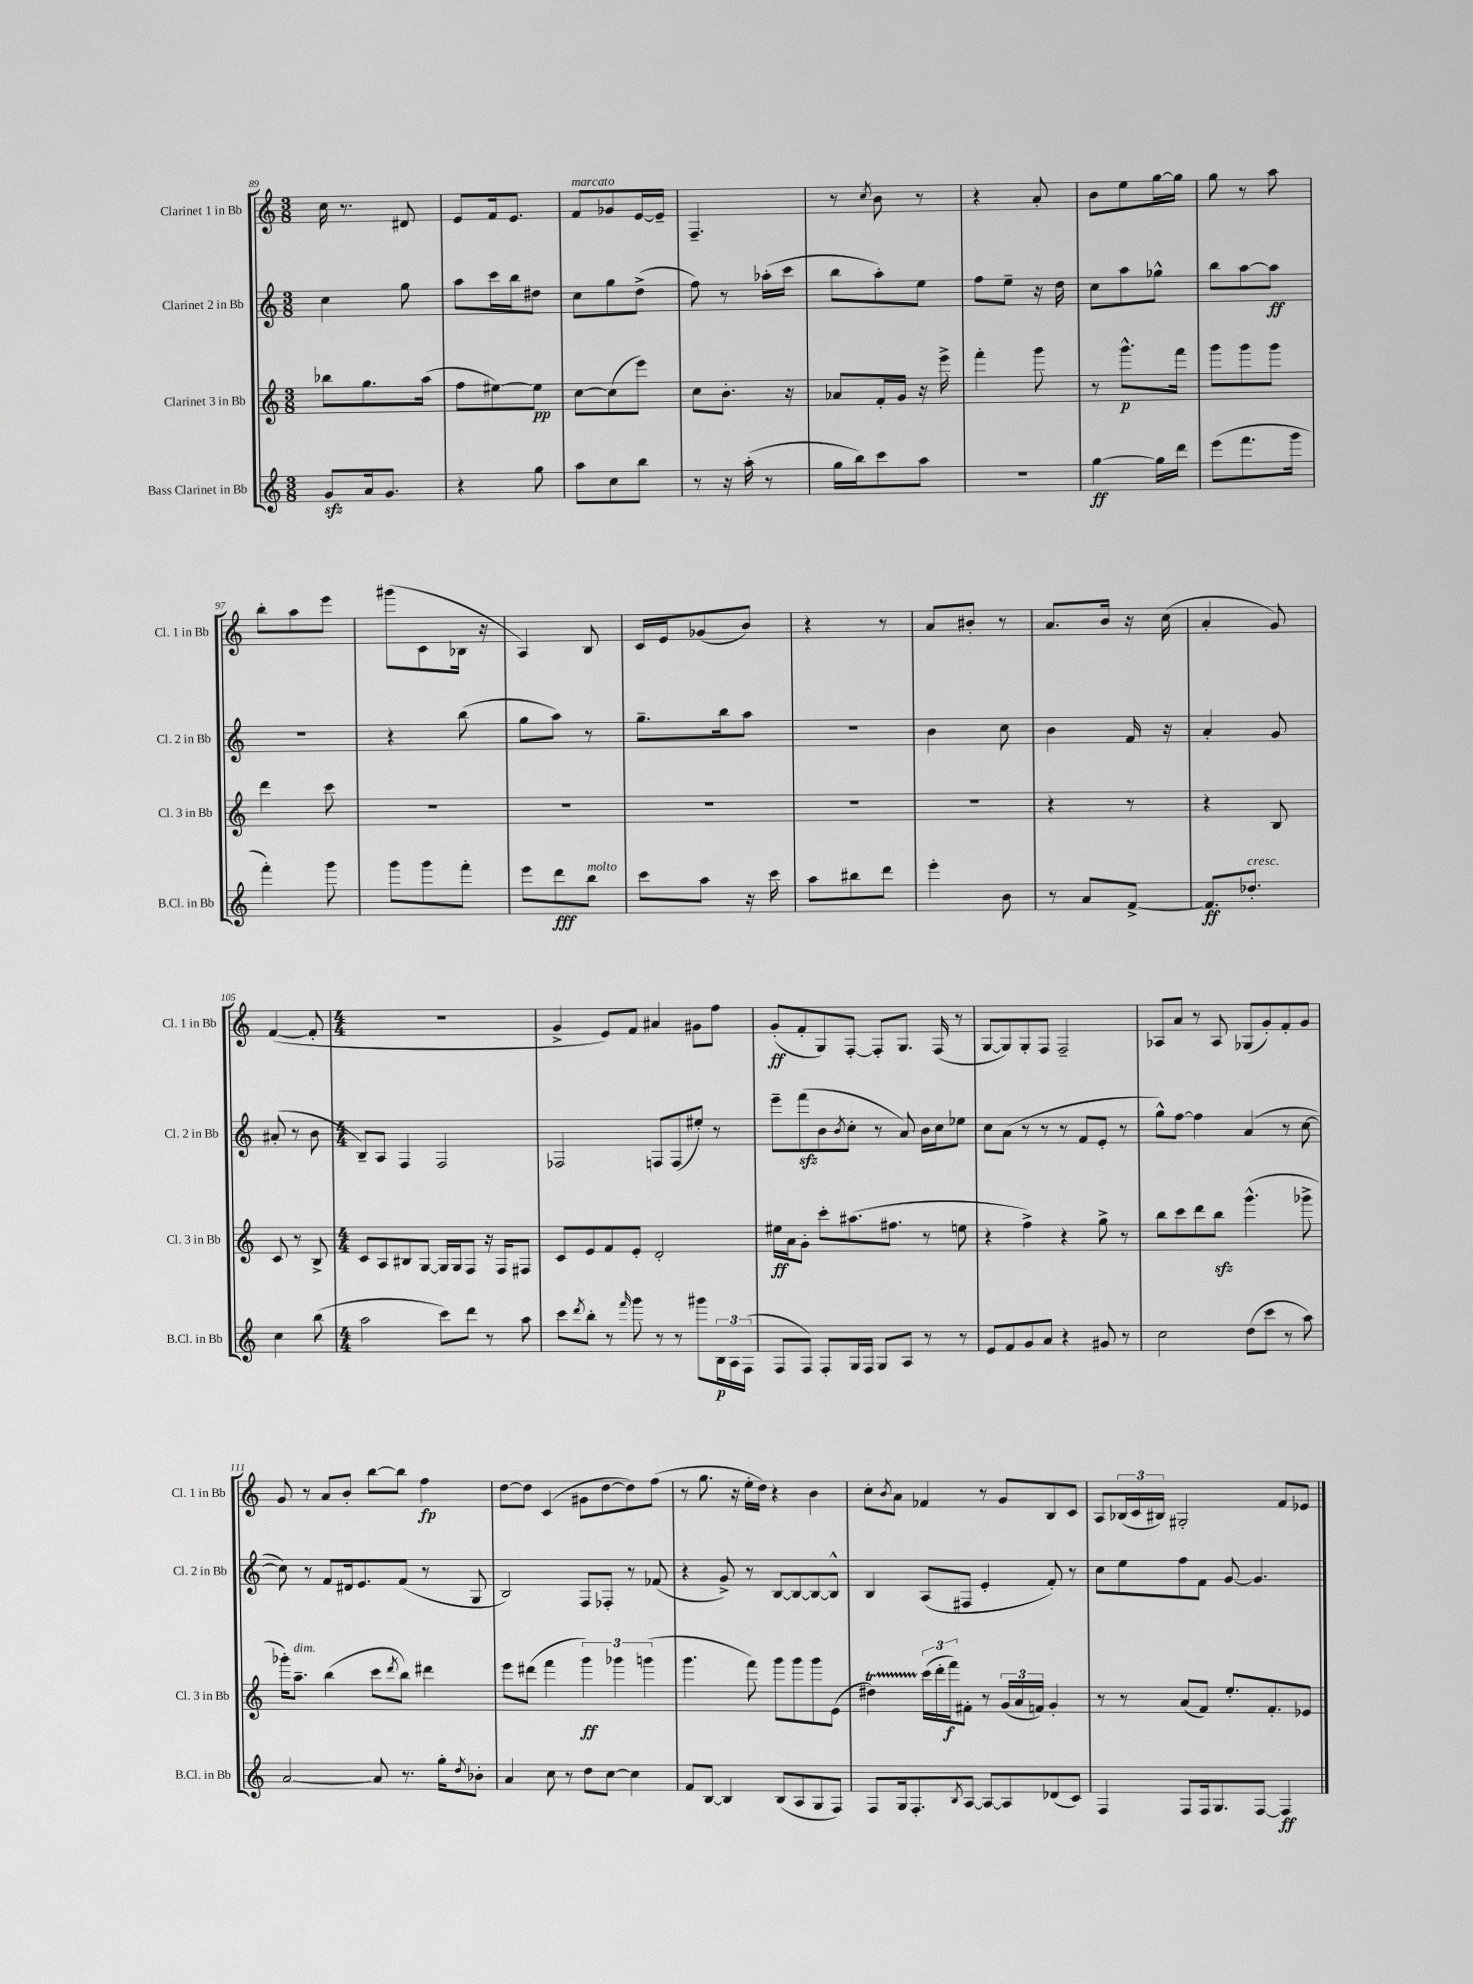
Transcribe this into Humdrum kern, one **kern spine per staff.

**kern	**kern	**kern	**kern
*staff4	*staff3	*staff2	*staff1
*clefG2	*clefG2	*clefG2	*clefG2
*k[]	*k[]	*k[]	*k[]
*M3/8	*M3/8	*M3/8	*M3/8
8g/L	8bb-\L	4cc\	16cc\
.	.	.	8.r
16a/k	8.gg\	.	.
8.g/J	.	.	.
.	.	8gg\	8d#/
.	(16aa\Jk	.	.
=	=	=	=
4r	8ff\L	8aa\L	8e/L
.	[8ee#\)	16ccc\L	16f/k
.	.	16bb\J	8.e/J
8gg\	8ee#\]J	8dd#\J	.
=	=	=	=
8aa\L	[8cc\L	8cc\L	8f/L
8cc\	(8cc\]	8gg\	8g-/
8bb\J	8eee\J)	(8dd^\J	[16e/L
.	.	.	16e~/]JJ
=	=	=	=
8r	8cc\L	8ff\)	4.F~/
16r	8.b'\J	8r	.
(16aa'\	.	.	.
8r	.	(16aa-'\LL	.
.	16r	16ccc\JJ	.
=	=	=	=
16gg\LL	8a-/L	8bb\L	8r
16bb\J)	.	.	.
.	.	.	8qcc/
8ccc\	16f'/L	8aa'\)	8b\
.	16g/JJ	.	.
8aa\J	16r	8ee\J	8r
.	16eee^\	.	.
=	=	=	=
4.r	4fff'\	8ff\L	4r
.	.	8ee~\J	.
.	8ggg\	16r	8a'/
.	.	16dd\	.
=	=	=	=
[4gg\	8r	8cc\L	8b\L
.	8.ggg^^\L	8aa\	8ee\
16gg\]LL	.	8gg-^^\J	[16gg\L
16ddd\JJ	16fff\Jk	.	16gg\]JJ
=	=	=	=
(8eee\L	8ggg\L	8bb\L	8gg\
8.fff\	8ggg\	[8aa\	8r
.	8ggg\J	8aa\]J	8aa\
16ggg\Jk	.	.	.
=	=	=	=
4fff'\)	4ddd\	4.r	8bb'\L
.	.	.	8aa\
8ggg\	8ccc\	.	8eee\J
=	=	=	=
8ggg\L	4.r	4r	(8ggg#\L
8ggg\	.	.	8c\
8fff'\J	.	(8bb\	16B-\Jk
.	.	.	16r
=	=	=	=
8eee\L	4.r	8gg\L	4A/)
8ddd\	.	8aa\J)	.
8bb\J	.	8r	8B/
=	=	=	=
8ccc\L	4.r	8.gg~\L	16c/LL
.	.	.	16e/J
8aa\J	.	.	(8g-/
.	.	16bb\k	.
16r	.	8aa\J	8b/J)
16ccc\	.	.	.
=	=	=	=
8aa\L	4.r	4.r	4r
8bb#\	.	.	.
8ddd\J	.	.	8r
=	=	=	=
4eee'\	4.r	4b\	8a/L
.	.	.	8b#'/J
8b\	.	8cc\	8r
=	=	=	=
8r	4r	4b\	8.a/L
8a/L	.	.	.
.	.	.	16b/Jk
[8f^/J	8r	16f/	16r
.	.	16r	(16cc\
=	=	=	=
8.f/]L	4r	4a'/	4a'/
8.dd-'/J	.	.	.
.	8B/	8g/	8g/)
=	=	=	=
4cc\	8c/	(8a#'/	([4f/
.	8r	8r	.
(8bb\	8B^/	8b\	8f'/]
=	=	=	=
*M4/4	*M4/4	*M4/4	*M4/4
2aa\	8c/L	8B~/L)	1r
.	8A/	8A/J	.
.	8B#/	4F/	.
.	[8G/J	.	.
8ccc\L)	16G/]LL	2F/	.
.	16G/J	.	.
8ddd\J	8F/J	.	.
8r	16r	.	.
.	16F/LK	.	.
8aa\	8F#/J	.	.
=	=	=	=
8ccc\L	8c/L	2F-/	4g^/
8qddd/	.	.	.
8bb'\J	8e/	.	.
8r	8f/	.	8e/L)
16qqfff/	.	.	.
8ggg\	8e'/J	.	8f/J
8r	2d'/	8F/L	4a#/
8r	.	(8F/	.
8ggg#\L	.	8ee#'/J)	8g#\L
24B\L	.	8r	8ff\J
24A\	.	.	.
(24F\JJ	.	.	.
=	=	=	=
8F/L	16ee#\LL	8eee~\L	(8g'/L
.	16a\J	.	.
8F/J)	8g'\J	(8fff\	8f'/
8F'/L	8ccc'\L	8b\	8G/)
.	.	8qb/	.
16G/L	(8.aa#\	8cc'\J	[8F'/J
16F/JJ	.	.	.
8G/L	.	8r	8F'/]L
.	8.ff#\J	.	.
8A/J	.	8a/)	8.G/J
8r	8r	16b\LL	.
.	.	16cc\J	(16F/
8r	8ee\	8ee-\J	8r
=	=	=	=
8e/L	4r	8cc\L	[8G/L
8f/	.	(8a\J	8G/])
8g/	4ff^\)	8r	8G'/
8a/J	.	8r	8F/J
4r	4r	8r	2F~/
.	.	8f/L	.
8g#/	8gg^\	8e'/J	.
8r	8r	8r	.
=	=	=	=
2cc\	8bb\L	8gg^^\L)	8A-/L
.	8ccc\	[8ff\J	8a/J
.	8ddd\	4ff\]	8r
.	8bb\J	.	8A-/
(8dd\L	(4.ggg^^\	(4a/	(8G-/L
8ccc\J	.	.	8g'/)
8r	.	8r	8f'/
8aa\)	8ggg-^\	[8cc\	8g/J
=	=	=	=
[2a/	16ggg-'\LK)	8cc\])	8g/
.	8.aa~\J	.	.
.	.	8r	8r
.	(4bb\	8f/L	8a/L
.	.	16d#/k	8b'/J
.	.	8.e/	.
8a/]	8ccc\L	.	[8bb\L
.	8qddd/	.	.
8.r	8bb\J)	(8f/J	8bb\]J
.	4ddd#\	8r	4ff\
16gg'\LK	.	.	.
8qdd/	.	.	.
8b-'\J	.	8G/	.
=	=	=	=
4a/	8eee\L	2B/)	[8dd\L
.	(8ddd#\J	.	8dd\]J
8cc\	4fff\	.	(4c/
8r	.	.	.
8dd\L	6ggg\)	8F/L	8g#\L
[8cc\J	.	8F-'/J	[8dd\
.	6ggg-\	.	.
4cc\]	.	8r	8dd\])
.	(6ggg\	.	.
.	.	(8f-/	(8ff\J
=	=	=	=
8f/L	4.ggg\	4r	8r
[8B/J	.	.	8.gg\
4B/]	.	8g^/)	.
.	.	.	16r
.	8fff\)	8r	16ee'\LL
.	.	.	16dd\JJ)
(8B/L	8ggg\L	[8B/L	4r
8A/	8ggg\	8B/_	.
8G/	8ggg\	8B/_	4b\
8F/J)	(8e\J	8B^^/]J	.
=	=	=	=
8F/L	4dd#\)	4B/	8cc'\L
.	.	.	8qb/
16G/k	.	.	8a\J
8.F'/	.	.	.
.	(24ccc\LL	(8A/L	4f-/
.	24ddd'\	.	.
.	24fff\J)	.	.
8qB/	.	.	.
[8A/J	8f#'\J	8F#/J	.
8A/_L	8r	4e'/	8r
8A/]	(24g/LL	.	8g/L
.	24a/	.	.
.	24f/JJ)	.	.
(8d-/	4g'/	8f'/)	8B/
8c/J)	.	8r	8c/J
=	=	=	=
4F/	8r	8cc\L	8A/L
.	8r	8ee\	(24B-/L
.	.	.	24c/
.	.	.	24B#/JJ)
8F/L	(8a/L	8ff\	2G#'/
16F/k	8f/J)	8f\J	.
8.G/	.	.	.
.	8.ee'/L	[8g/	.
[8F/J	.	4.g/]	.
.	8.f'/	.	.
4F/]	.	.	8f/L
.	8e-/J	.	8e-/J
==	==	==	==
*-	*-	*-	*-
